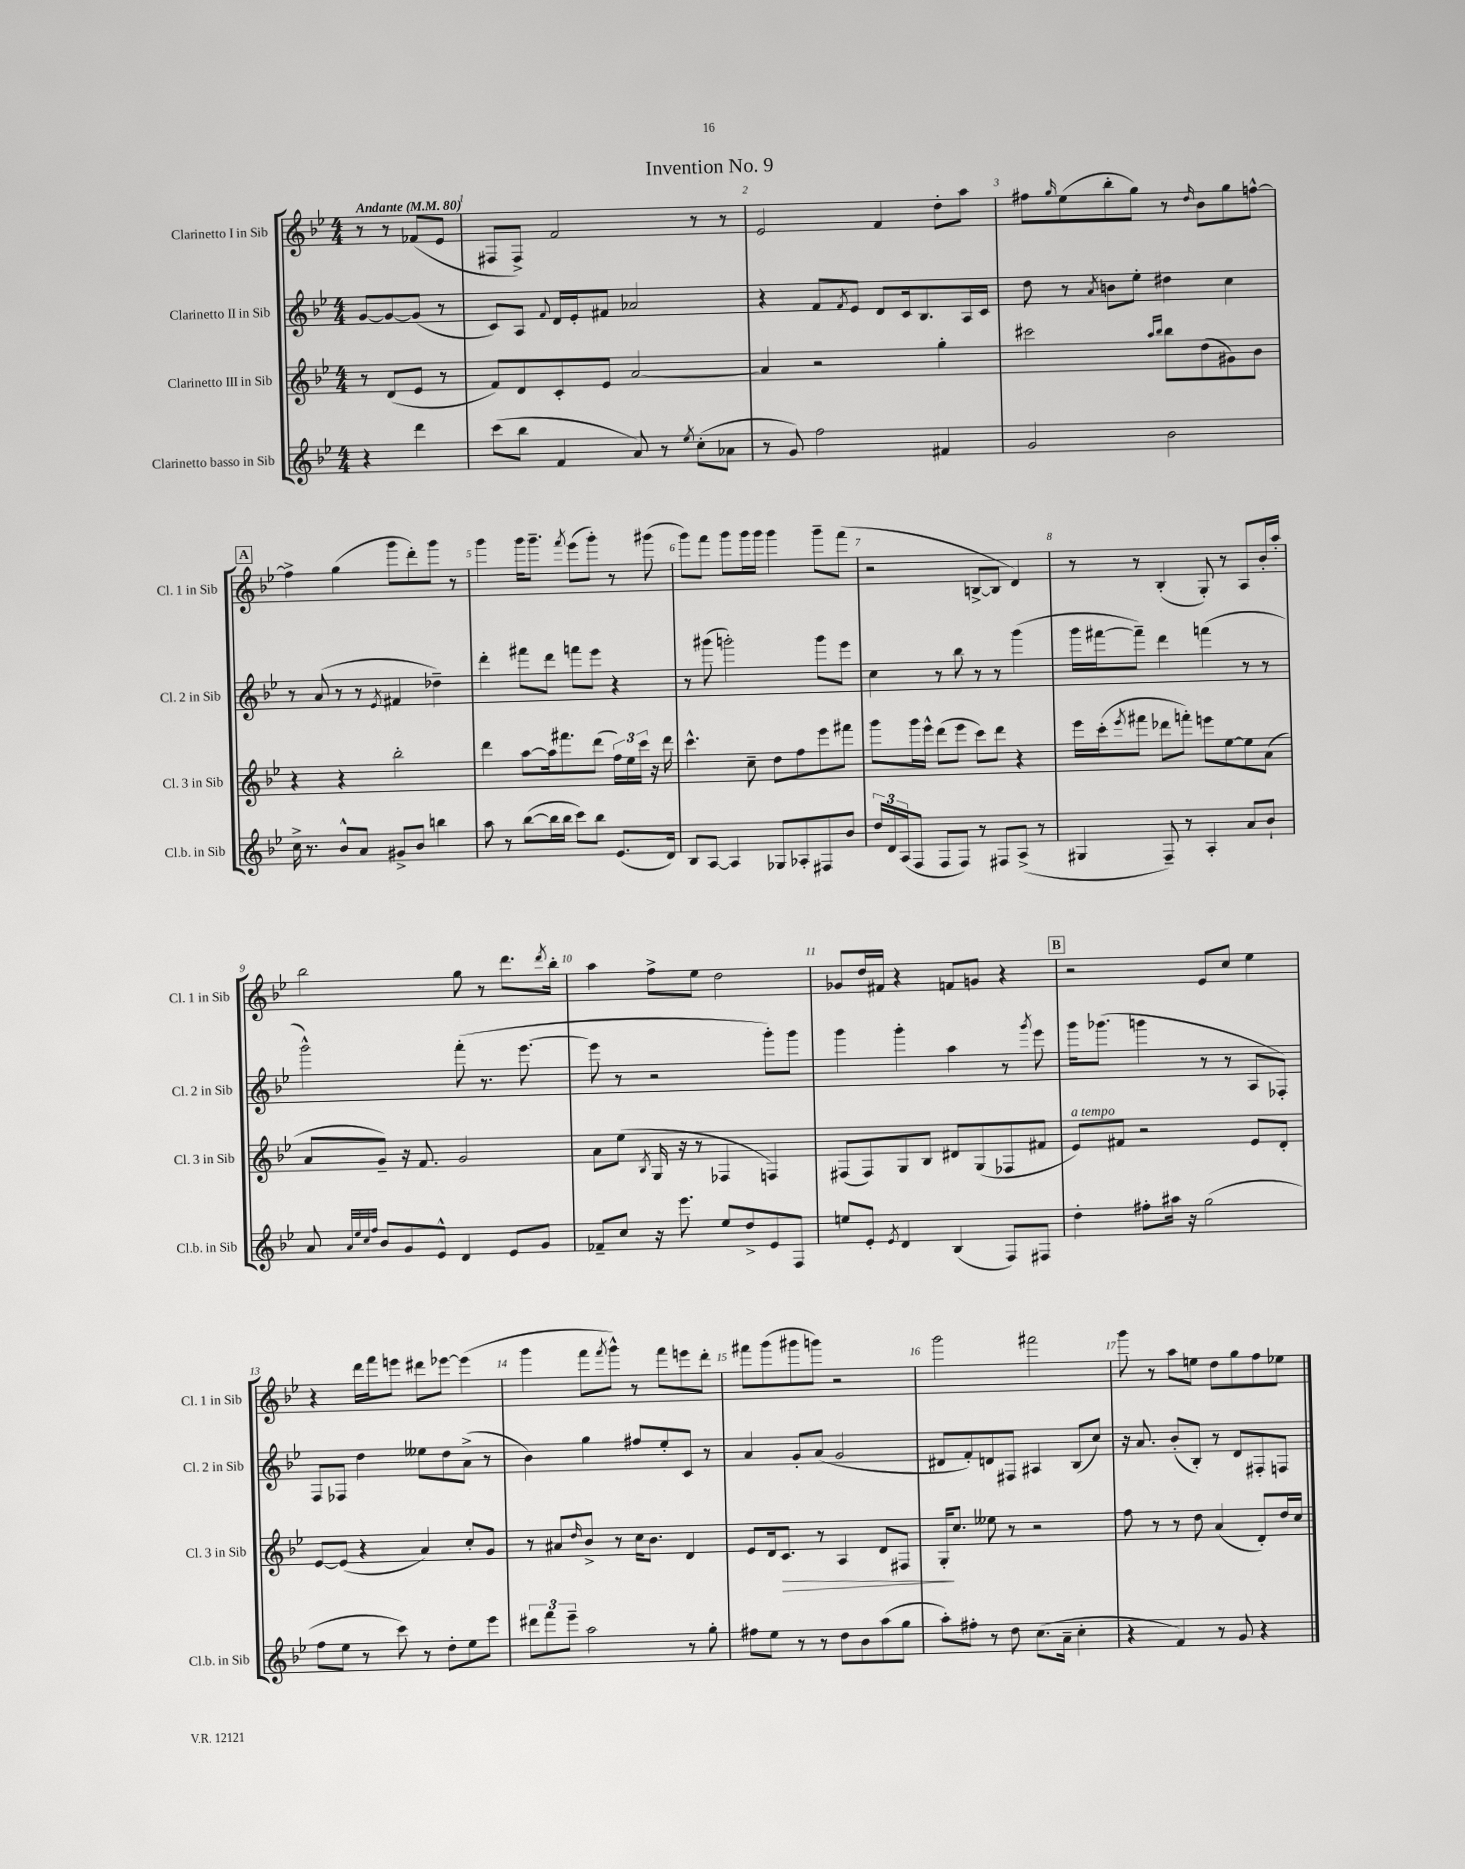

**kern	**kern	**kern	**kern
*staff4	*staff3	*staff2	*staff1
*clefG2	*clefG2	*clefG2	*clefG2
*k[b-e-]	*k[b-e-]	*k[b-e-]	*k[b-e-]
*M4/4	*M4/4	*M4/4	*M4/4
*MM80	*MM80	*MM80	*MM80
4r	8r	[8g	8r
.	(8d	8g_	8r
4ddd	8e-	(8g]	(8f-
.	8r	8r	8e-
=	=	=	=
(8ccc	8f)	8c)	8F#
8bb-	8d	8A	8F#^)
.	.	8qqf	.
4f	8c'	16d	2f
.	.	16e-'	.
.	8e-	8f#	.
8a)	[2a	2a-	.
8r	.	.	.
8qee-	.	.	.
(8cc'	.	.	8r
8a-	.	.	8r
=	=	=	=
8r	4a]	4r	2e-
8g)	.	.	.
2ff	2r	8f	.
.	.	8qf	.
.	.	8e-	.
.	.	8d	4f
.	.	16c	.
.	.	8.B-	.
4f#	4gg'	.	8dd'
.	.	16A	8aa
.	.	16c	.
=	=	=	=
2g	2ccc#	8dd	8ff#
.	.	.	16qqgg
.	.	8r	(8ee-
.	.	8qa	.
.	.	8b	8bb-'
.	.	8ee-'	8gg)
.	16qqaa	.	.
.	16qqbb-	.	.
2b-	8bb-	4dd#	8r
.	.	.	16qqdd
.	(8dd	.	8b-
.	8g#)	4cc	8gg
.	8b-	.	[8ff^^
=	=	=	=
16cc^	4r	8r	4ff^]
8.r	.	.	.
.	.	(8a	.
8b-^^	4r	8r	(4gg
8a	.	8r	.
.	.	8qe-	.
8g#^	2bb-'	4f#	8ggg
8b-	.	.	8ddd')
4bb	.	4dd-~)	8ggg
.	.	.	8r
=	=	=	=
8aa	4ddd	4ddd'	4ggg
8r	.	.	.
([8bb-	[8aa	8fff#	16ggg
.	.	.	8.ggg~
16bb-]	16aa]	8ddd	.
16bb-	8.fff#	.	.
.	.	.	8qfff
8ccc)	.	8fff	(8eee-
8bb-	(8ddd	8eee-	8ggg')
(8.e-	24ff)	4r	8r
.	24ee-	.	.
.	24ccc	.	.
.	16r	.	(8ggg#
16d)	16ddd	.	.
=	=	=	=
8B-	4.ccc^^	8r	8ggg)
[8A	.	(8ggg#	8fff
4A]	.	2ggg')	8ggg
.	8cc~	.	16ggg
.	.	.	16ggg
8G-	8dd	.	4ggg
8A-'	8ff	.	.
8F#	8eee-	8ggg	8ggg~
8b-	8fff#	8eee-	(8fff
=	=	=	=
24dd	8ggg	4cc	2r
24d	.	.	.
(24A	.	.	.
8F	16ggg	.	.
.	16eee-^^	.	.
8F	(8ddd	8r	.
8F)	8eee-	8bb-	.
8r	8ccc)	8r	[8B^
8F#	8ddd	8r	8B]
(8A^	4r	(4ggg	4d)
8r	.	.	.
=	=	=	=
4G#	16eee-	16ggg	8r
.	(16ccc'	[16fff#	.
.	8qeee-	.	.
.	8fff#	8fff#~])	8r
8F~)	8ddd-	4ddd	(4B-'
8r	8fff')	.	.
4A'	8eee	(4fff	8G')
.	[8ee-	.	8r
8a	8ee-]	8r	8A
8b-`	(8a	8r	16b-'
.	.	.	16aa'
=	=	=	=
8a	8a	2ggg^^)	2bb-
32qqa	.	.	.
32qqee-	.	.	.
32qqcc	.	.	.
32qqff	.	.	.
8b-	8g~)	.	.
8g	16r	.	.
.	8.f	.	.
8e-^^	.	.	.
4d	2g	(8fff'	8gg
.	.	8.r	8r
8e-	.	.	8.ddd
.	.	[8.eee-	.
8g	.	.	.
.	.	.	8qddd
.	.	.	16bb-'
=	=	=	=
8f-~	8a	8eee-]	4aa
8cc	(8ee-	8r	.
.	8qB-	.	.
16r	16G	2r	8ff^
8.eee-	16r	.	.
.	8r	.	8ee-
8ee-	4F-	.	2dd
8dd^	.	.	.
8e-	4F)	8ggg')	.
8F	.	8ggg	.
=	=	=	=
8ee	(8F#	4ggg	8g-
8e-'	8F#)	.	16dd
.	.	.	16f#
8qe-	.	.	.
4d	8G	4ggg'	4r
.	8B-	.	.
(4B-	8d#	4aa	8f
.	(8G	.	8g
8F)	8F-	8r	4r
.	.	8qggg	.
8F#	8f#	8eee-	.
=	=	=	=
4dd'	8e-)	16ggg	2r
.	.	(8.ggg-	.
.	8f#	.	.
8ff#'	2r	4ggg	.
16aa#	.	.	.
16r	.	.	.
(2gg	.	8r	8e-
.	.	8r	8cc
.	8e-	8A	4ee-
.	8d'	8F-')	.
=	=	=	=
8ff	[8e-	8F	4r
8ee-	(8e-]	8F-	.
8r	4r	4dd	16ddd
.	.	.	16fff
8ccc)	.	.	8eee
8r	4a)	8ee--	8ddd#
8dd'	.	8dd	[8eee-
8ee-	8cc'	(8a^	(4eee-]
8eee-	8g	8r	.
=	=	=	=
12ddd#	8r	4b-)	4ggg
12fff	.	.	.
.	8a#	.	.
12eee-~	.	.	.
.	16qqdd	.	.
2aa	8b-^	4gg	8fff
.	.	.	8qfff
.	8r	.	8ggg^^)
.	16cc	8ff#	8r
.	8.b-	.	.
.	.	8ee-'	8fff
8r	4d	8c	8eee
8gg'	.	8r	8ddd'
=	=	=	=
8ff#	8e-	4a	8fff#
8ee-	16d	.	(8ggg
.	8.c	.	.
8r	.	8g'	8ggg#
8r	8r	(8a	8ggg)
8dd	4A	2g	2r
8b-	.	.	.
(8aa	8d	.	.
8gg	8F#	.	.
=	=	=	=
8aa')	16G'	8d#	2ggg
.	8.cc	.	.
8ff#'	.	8f')	.
8r	8ee--	8d	.
8dd	8r	8F#	.
(8.cc	2r	4A#	2fff#
16a~	.	.	.
4cc'	.	(8B-	.
.	.	8cc)	.
=	=	=	=
4r	8ff	16r	8ggg
.	.	8.a	.
.	8r	.	8r
4f)	8r	(8b-'	8aa
.	8dd	8B-')	8ee
8r	(4a	8r	8dd
8g	.	8d	8gg
4r	8d')	8F#'	8ff
.	16dd	8F	8ee-
.	16cc	.	.
==	==	==	==
*-	*-	*-	*-
